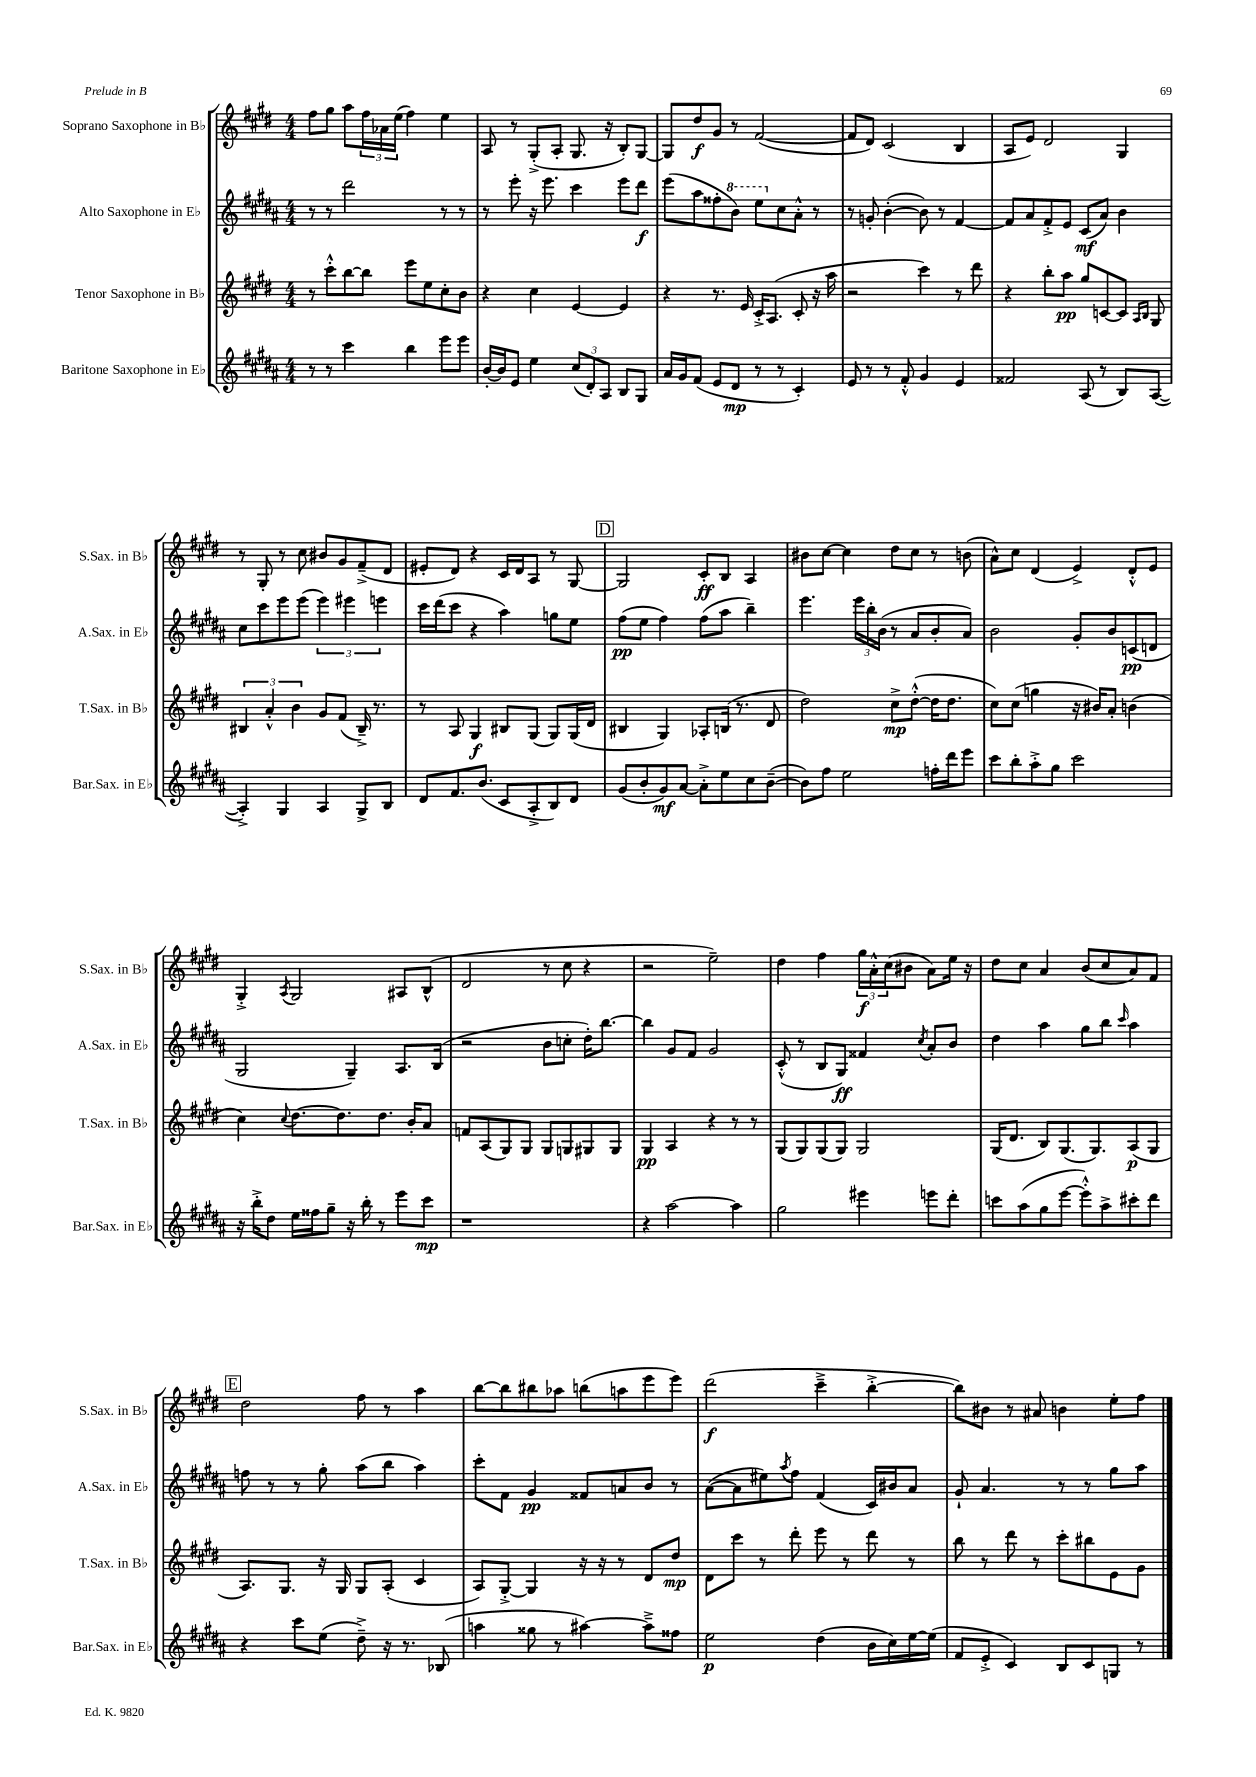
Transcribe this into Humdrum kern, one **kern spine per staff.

**kern	**dynam	**kern	**dynam	**kern	**dynam	**kern	**dynam
*part4	*part4	*part3	*part3	*part2	*part2	*part1	*part1
*staff4	*staff4	*staff3	*staff3	*staff2	*staff2	*staff1	*staff1
*I"Baritone Saxophone in E♭	*	*I"Tenor Saxophone in B♭	*	*I"Alto Saxophone in E♭	*	*I"Soprano Saxophone in B♭	*
*I'Bar.Sax. in E♭	*	*I'T.Sax. in B♭	*	*I'A.Sax. in E♭	*	*I'S.Sax. in B♭	*
*clefG2	*	*clefG2	*	*clefG2	*	*clefG2	*
*k[f#c#g#d#a#]	*	*k[f#c#g#d#]	*	*k[f#c#g#d#a#]	*	*k[f#c#g#d#]	*
*M4/4	*	*M4/4	*	*M4/4	*	*M4/4	*
=21	=21	=21	=21	=21	=21	=21	=21
8r	.	8r	.	8r	.	8ff#\L	.
8r	.	8ccc#'^^\L	.	8r	.	8gg#\J	.
4ccc#\	.	[8bb\	.	2ddd#\	.	8aa\L	.
.	.	8bb\J]	.	.	.	24ff#\L	.
.	.	.	.	.	.	24a-X\	.
.	.	.	.	.	.	(24ee\JJ	.
4bb\	.	8eee\L	.	.	.	4ff#\)	.
.	.	8ee\	.	.	.	.	.
8eee\L	.	8cc#'\	.	8r	.	4ee\	.
8eee\J	.	8b\J	.	8r	.	.	.
=22	=22	=22	=22	=22	=22	=22	=22
[16b'/LL	.	4r	.	8r	.	8A/	.
16b/J]	.	.	.	.	.	.	.
8e/J	.	.	.	8eee'\	.	8r	.
4ee\	.	4cc#\	.	16r	.	(8G#'^/L	.
.	.	.	.	8.eee\	.	.	.
.	.	.	.	.	.	8A'/J	.
(12cc#/L	.	[4e/	.	4ccc#\	.	8.G#/	.
12d#'/)	.	.	.	.	.	.	.
12A#/J	.	.	.	.	.	.	.
.	.	.	.	.	.	16r	.
8B/L	.	4e/]	.	8eee\L	.	8B'/L)	.
8G#/J	.	.	.	8ddd#\J	f	[8G#/J	.
=23	=23	=23	=23	=23	=23	=23	=23
16a#/LL	.	4r	.	(8eee\L	.	8G#/L]	.
16g#/J	.	.	.	.	.	.	.
(8f#/J	.	.	.	8aa#\	.	8dd#/	f
8e/L	.	8.r	.	8ff##X'\	.	8g#/J	.
*	*	*	*	*8va	*	*	*
8d#/J	mp	.	.	8bb\J)	.	8r	.
.	.	16e/	.	.	.	.	.
8r	.	16c#'^/KL	.	8eee\L	.	([2f#/	.
.	.	(8.A/J	.	.	.	.	.
*	*	*	*	*X8va	*	*	*
8r	.	.	.	8cc#\	.	.	.
4c#'/)	.	8c#'/	.	8a#'^^\J	.	.	.
.	.	16r	.	8r	.	.	.
.	.	16aa\	.	.	.	.	.
=24	=24	=24	=24	=24	=24	=24	=24
8e/	.	2r	.	8r	.	8f#/L]	.
8r	.	.	.	8gn'/	.	8d#/J)	.
8r	.	.	.	([4b'\	.	(2c#/	.
8f#'^^/	.	.	.	.	.	.	.
4g#/	.	4ccc#\)	.	8b\])	.	.	.
.	.	.	.	8r	.	.	.
4e/	.	8r	.	[4f#/	.	4B/	.
.	.	8ddd#\	.	.	.	.	.
=25	=25	=25	=25	=25	=25	=25	=25
2f##X/	.	4r	.	8f#/L]	.	8A/L	.
.	.	.	.	8a#/	.	8e/J)	.
.	.	8bb'\L	.	8f#'^/	.	2d#/	.
.	.	8aa\J	pp	8e/J	.	.	.
(8A#/	.	8gg#/L	.	(8c#/L	mf	.	.
8r	.	[8cn/	.	8a#/J)	.	.	.
8B/L)	.	8c/J]	.	4b\	.	4G#/	.
.	.	16qqA/LL	.	.	.	.	.
.	.	16qqB/JJ	.	.	.	.	.
([8A#/J	.	8G#/	.	.	.	.	.
!!LO:LB:g=z
=26	=26	=26	=26	=26	=26	=26	=26
4A#'^/])	.	6B#X/	.	8cc#\L	.	8r	.
.	.	.	.	8ccc#\	.	8G#'/	.
.	.	6a'^^/	.	.	.	.	.
4G#/	.	.	.	8eee\	.	8r	.
.	.	6b\	.	.	.	.	.
.	.	.	.	(8eee\J	.	8cc#\	.
4A#/	.	8g#/L	.	6eee\)	.	8b#X/L	.
.	.	(8f#/J	.	.	.	8g#/	.
.	.	.	.	6eee#X\	.	.	.
8G#^/L	.	16B#~^/)	.	.	.	(8f#~^/	.
.	.	8.r	.	.	.	.	.
.	.	.	.	6eeen\	.	.	.
8B/J	.	.	.	.	.	8d#/J	.
=27	=27	=27	=27	=27	=27	=27	=27
8d#/L	.	8r	.	16ccc#\LL	.	8e#X'/L	.
.	.	.	.	(16ddd#\J	.	.	.
8.f#/	.	8A/	.	8ccc#\J	.	8d#/J)	.
.	.	4G#/	f	4r	.	4r	.
(8.b/J	.	.	.	.	.	.	.
8c#/L	.	8B#X/L	.	4aa#\)	.	16c#/LL	.
.	.	.	.	.	.	16d#/J	.
8A#'^/	.	(8G#/J	.	.	.	8A/J	.
8B/)	.	8G#/L)	.	8ggn\L	.	8r	.
8d#/J	.	(16G#/L	.	8ee\J	.	[8G#/	.
.	.	16d#/JJ	.	.	.	.	.
!!LO:REH:place=s1:t=D
=28	=28	=28	=28	=28	=28	=28	=28
(8g#/L	.	4B#X/	.	(8ff#\L	pp	2G#/]	.
8b'/	.	.	.	8ee\J	.	.	.
8g#/)	mf	4G#/)	.	4ff#\)	.	.	.
[8a#/J	.	.	.	.	.	.	.
8a#'^\L]	.	8A-X'/L	.	(8ff#\L	.	8c#'/L	ff
8ee\	.	(16Bn/Jk	.	8aa#\J	.	8B/J	.
.	.	8.r	.	.	.	.	.
8cc#\	.	.	.	4bb~\)	.	4A/	.
([8b~\J	.	8d#/	.	.	.	.	.
=29	=29	=29	=29	=29	=29	=29	=29
8b\L])	.	2dd#\)	.	4.eee\	.	8b#X\L	.
8ff#\J	.	.	.	.	.	[8cc#\J	.
2ee\	.	.	.	.	.	4cc#\]	.
.	.	.	.	24eee\LL	.	.	.
.	.	.	.	24bb'\	.	.	.
.	.	.	.	(24b\JJ	.	.	.
.	.	8cc#^\L	mp	8r	.	8dd#\L	.
.	.	([8dd#'^^\J	.	8a#/L	.	8cc#\J	.
16ffn'\LL	.	16dd#\KL]	.	8b'/	.	8r	.
16ddd#\J	.	8.dd#\J	.	.	.	.	.
8eee\J	.	.	.	8a#/J)	.	(8bn\	.
=30	=30	=30	=30	=30	=30	=30	=30
8ccc#\L	.	8cc#\L)	.	2b\	.	8a^^\L)	.
8bb'\	.	(8cc#\J	.	.	.	8cc#\J	.
8aa#'^\	.	4ggn\	.	.	.	(4d#/	.
8gg#\J	.	.	.	.	.	.	.
2ccc#\	.	16r	.	8g#'/L	.	4e^/)	.
.	.	16b#X/KL)	.	.	.	.	.
.	.	8a'/J	.	8b/	.	.	.
.	.	(4bn\	.	(8cn/	pp	8d#'^^/L	.
.	.	.	.	8dn/J	.	8e/J	.
!!LO:LB:g=z
=31	=31	=31	=31	=31	=31	=31	=31
16r	.	4cc#\)	.	2G#/	.	4G#'^/	.
16bb'^\KL	.	.	.	.	.	.	.
8dd#\J	.	.	.	.	.	.	.
.	.	8qqcc#/	.	.	.	8qA/	.
16ee\LL	.	[8.dd#\L	.	.	.	2G#/	.
16ff##X\J	.	.	.	.	.	.	.
8gg#~\J	.	.	.	.	.	.	.
.	.	8.dd#\]	.	.	.	.	.
16r	.	.	.	4G#~/)	.	.	.
16bb'\	.	.	.	.	.	.	.
8r	.	8.dd#\J	.	.	.	.	.
8eee\L	.	.	.	8.A#/L	.	8A#X/L	.
.	.	16b'/KL	.	.	.	.	.
8ccc#\J	mp	8a/J	.	.	.	(8B^^/J	.
.	.	.	.	(16B/Jk	.	.	.
=32	=32	=32	=32	=32	=32	=32	=32
1r	.	8fn/L	.	2r	.	2d#/	.
.	.	(8A/	.	.	.	.	.
.	.	8G#/)	.	.	.	.	.
.	.	8G#/J	.	.	.	.	.
.	.	8G#/L	.	8b\L	.	8r	.
.	.	8Gn/	.	8ccn'\J	.	8cc#\	.
.	.	8G#X/	.	16dd#'\KL)	.	4r	.
.	.	.	.	[8.bb\J	.	.	.
.	.	8G#/J	.	.	.	.	.
=33	=33	=33	=33	=33	=33	=33	=33
4r	.	4G#/	pp	4bb\]	.	2r	.
[2aa#\	.	4A/	.	8g#/L	.	.	.
.	.	.	.	8f#/J	.	.	.
.	.	4r	.	2g#/	.	2ee~\)	.
4aa#\]	.	8r	.	.	.	.	.
.	.	8r	.	.	.	.	.
=34	=34	=34	=34	=34	=34	=34	=34
2gg#\	.	(8G#/L	.	(8c#'^^/	.	4dd#\	.
.	.	8G#/)	.	8r	.	.	.
.	.	(8G#/	.	8B/L	.	4ff#\	.
.	.	8G#/J)	.	8G#/J)	ff	.	.
4eee#X\	.	2G#/	.	4f##X/	.	24gg#\LL	f
.	.	.	.	.	.	24a'^^\	.
.	.	.	.	.	.	(24cc#\J	.
.	.	.	.	.	.	8b#X\J	.
.	.	.	.	8qcc#/	.	.	.
8eeen\L	.	.	.	8a#'/L	.	8a\L)	.
8ddd#'\J	.	.	.	8b/J	.	16ee\Jk	.
.	.	.	.	.	.	16r	.
=35	=35	=35	=35	=35	=35	=35	=35
8cccn\L	.	(16G#/KL	.	4dd#\	.	8dd#\L	.
.	.	8.d#/J	.	.	.	.	.
(8aa#\	.	.	.	.	.	8cc#\J	.
8gg#\	.	8B/L)	.	4aa#\	.	4a/	.
[8eee\J	.	(8.G#/	.	.	.	.	.
8eee'^^\L])	.	.	.	8gg#\L	.	(8b/L	.
.	.	8.G#/)	.	.	.	.	.
8aa#^\	.	.	.	8bb\J	.	8cc#/	.
.	.	.	.	16qqccc#/	.	.	.
8ccc#X'\	.	(8A/	p	4aa#\	.	8a/)	.
8ddd#\J	.	8G#/J	.	.	.	8f#/J	.
!!LO:LB:g=z
!!LO:REH:place=s1:t=E
=36	=36	=36	=36	=36	=36	=36	=36
4r	.	8.A/L)	.	8ffn\	.	2dd#\	.
.	.	.	.	8r	.	.	.
.	.	8.G#/J	.	.	.	.	.
8ccc#\L	.	.	.	8r	.	.	.
(8ee\J	.	16r	.	8gg#'\	.	.	.
.	.	16G#/	.	.	.	.	.
8dd#~^\)	.	8G#/L	.	(8aa#\L	.	8ff#\	.
16r	.	(8A'/J	.	8bb\J	.	8r	.
8.r	.	.	.	.	.	.	.
.	.	4c#/	.	4aa#\)	.	4aa\	.
(8B-X/	.	.	.	.	.	.	.
=37	=37	=37	=37	=37	=37	=37	=37
4aan\	.	8A/L)	.	8ccc#'\L	.	[8bb\L	.
.	.	[8G#'^/J	.	8f#\J	.	8bb\]	.
8gg##X\	.	4G#/]	.	4g#/	pp	8bb#X\	.
8r	.	.	.	.	.	8aa-X\J	.
[4aa#X\)	.	16r	.	8f##X/L	.	(8bbn\L	.
.	.	16r	.	.	.	.	.
.	.	8r	.	8an/	.	8aan\	.
8aa#~^\L]	.	8d#/L	.	8b/J	.	8eee\	.
8ff##X\J	.	8dd#/J	mp	8r	.	8eee\J)	.
=38	=38	=38	=38	=38	=38	=38	=38
2ee\	p	8d#\L	.	([8a#\L	.	(2ddd#\	f
.	.	8ccc#\J	.	8a#\]	.	.	.
.	.	8r	.	8ee#X\)	.	.	.
.	.	.	.	8qaa#/	.	.	.
.	.	8ddd#'\	.	8ff#\J	.	.	.
(4dd#\	.	8eee\	.	(4f#/	.	4ccc#~^\	.
.	.	8r	.	.	.	.	.
16b\LL	.	8ddd#\	.	16c#/LL)	.	[4bb'^\	.
16cc#\)	.	.	.	16b#X/J	.	.	.
[16ee\	.	8r	.	8a#/J	.	.	.
(16ee\JJ]	.	.	.	.	.	.	.
=39	=39	=39	=39	=39	=39	=39	=39
8f#/L	.	8bb\	.	8g#`/	.	8bb\L])	.
8e'^/J	.	8r	.	4.a#/	.	8b#X\J	.
4c#/)	.	8ddd#\	.	.	.	8r	.
.	.	8r	.	.	.	8a#X/	.
8B/L	.	8ccc#'\L	.	8r	.	4bn\	.
8c#/	.	8bb#X\	.	8r	.	.	.
8Gn/J	.	8e\	.	8gg#\L	.	8ee'\L	.
8r	.	8g#\J	.	8aa#\J	.	8ff#\J	.
==	==	==	==	==	==	==	==
*-	*-	*-	*-	*-	*-	*-	*-
